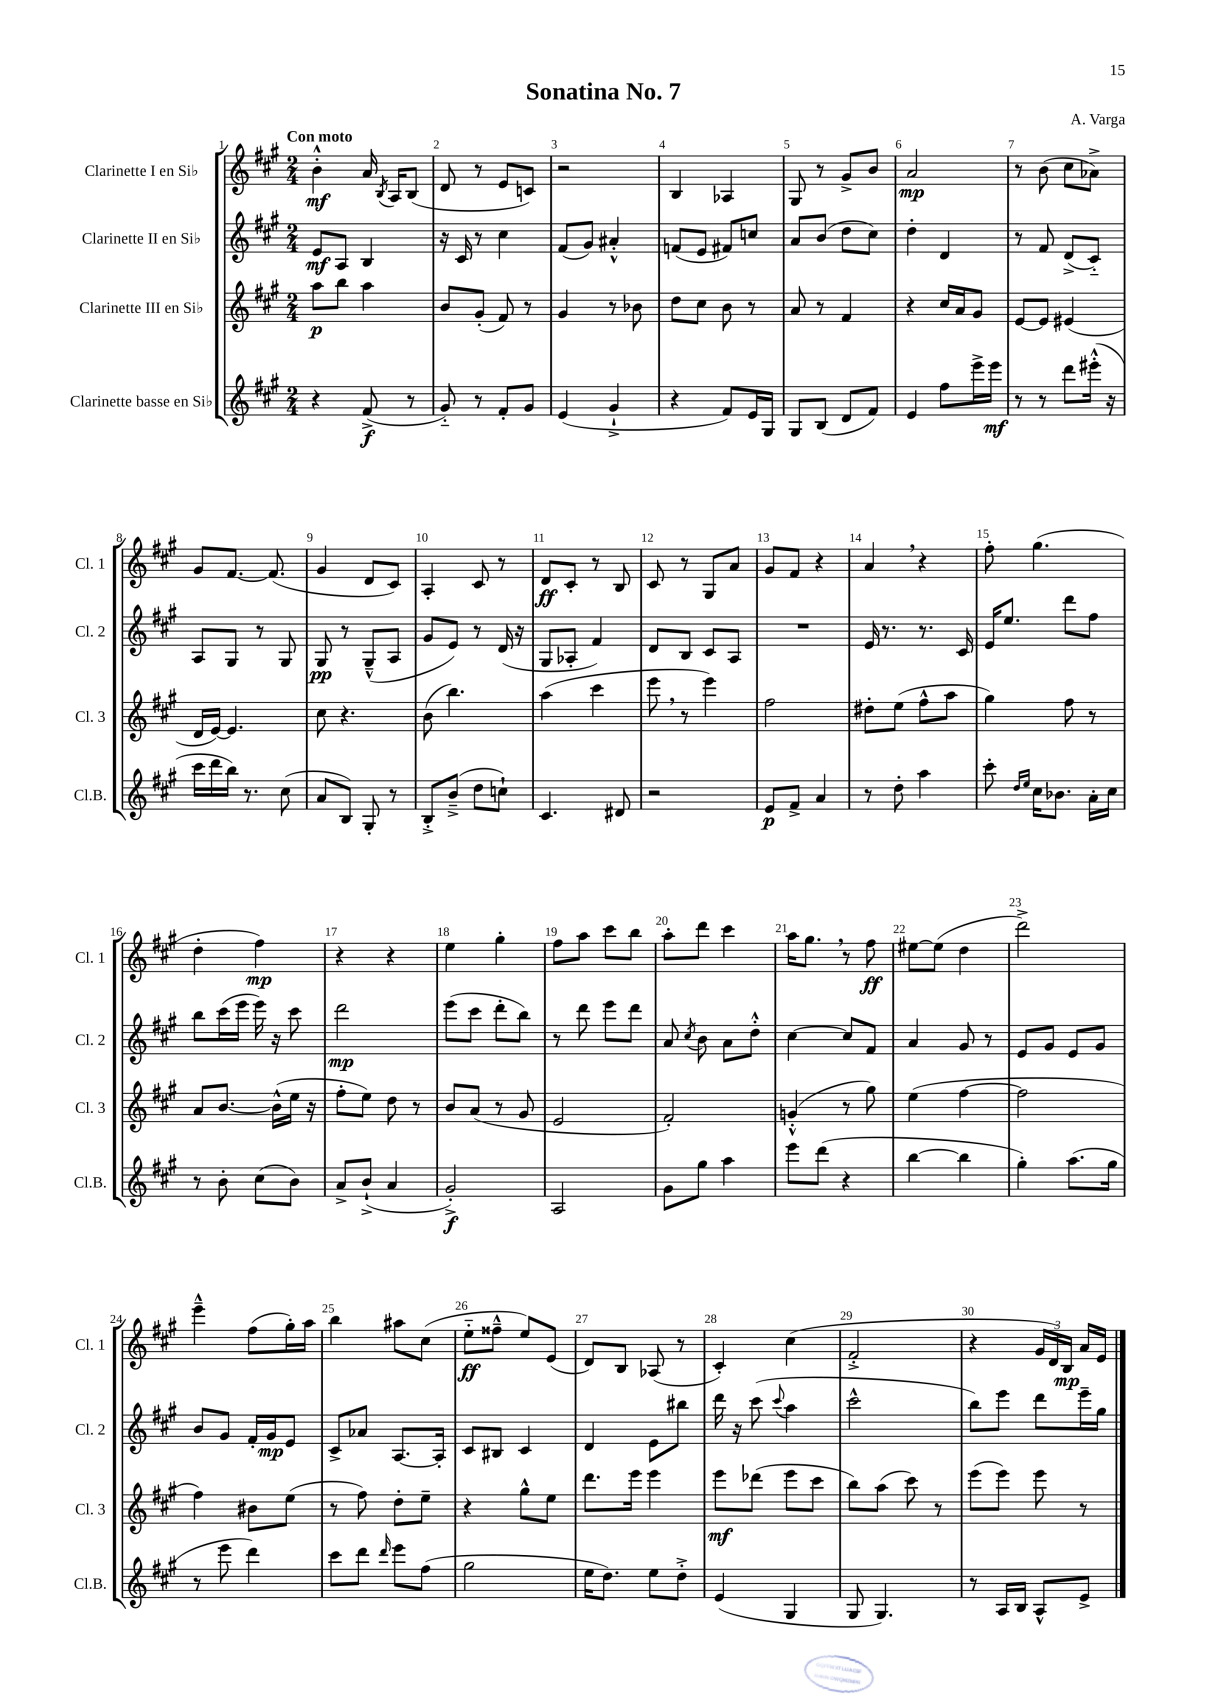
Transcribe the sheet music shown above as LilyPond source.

\header { title = "Sonatina No. 7" composer = "A. Varga" }
<<
\new StaffGroup <<
\new Staff = "s0" \with { instrumentName = "Clarinette I en Sib" shortInstrumentName = "Cl. 1" } {
    \clef treble \key a \major \numericTimeSignature \time 2/4 \tempo "Con moto"
    \autoBeamOff b'4-.-^\mf a'16 \acciaccatura { b8 } a16[ b8]( |
    d'8 r8 e'8[ c'8]) |
    r2 |
    b4 aes4 |
    gis8 r8 gis'8[-> b'8] |
    a'2\mp |
    r8 b'8( cis''8[ aes'8]->) |
    gis'8[ fis'8.]~ fis'8.( |
    gis'4 d'8[ cis'8]) |
    a4-. cis'8 r8 |
    d'8[\ff cis'8]-. r8 b8 |
    cis'8 r8 gis8[ a'8] |
    gis'8[ fis'8] r4 |
    a'4 \breathe r4 |
    fis''8-. gis''4.( |
    d''4-. fis''4\mp) |
    r4 r4 |
    e''4 gis''4-. |
    fis''8[ a''8] cis'''8[ b''8] |
    a''8[-. d'''8] cis'''4 |
    a''16[ gis''8.] \breathe r8 fis''8\ff |
    eis''8[~ eis''8]( d''4 |
    d'''2->) |
    e'''4---^ fis''8[( gis''16-.) a''16] |
    b''4 ais''8[ cis''8]( |
    e''8[-_\ff fisis''8]---^ e''8[) e'8]( |
    d'8[) b8] aes8( r8 |
    cis'4-.) cis''4( |
    fis'2-.-> |
    r4 \tuplet 3/2 { gis'16[ d'16) b16]\mp } a'16[ e'16] \bar "|." |
}
\new Staff = "s1" \with { instrumentName = "Clarinette II en Sib" shortInstrumentName = "Cl. 2" } {
    \clef treble \key a \major \numericTimeSignature \time 2/4
    \autoBeamOff e'8[\mf a8] b4 |
    r16 cis'16 r8 cis''4 |
    fis'8[( gis'8]) ais'4-.-^ |
    f'8[( e'8] fis'8[) c''8] |
    a'8[ b'8]( d''8[ cis''8]) |
    d''4-. d'4 |
    r8 fis'8 d'8[->( cis'8]-_) |
    a8[ gis8] r8 gis8 |
    gis8\pp r8 gis8[---^( a8] |
    gis'8[ e'8]) r8 d'16( r16 |
    gis8[ aes8]-. fis'4) |
    d'8[ b8] cis'8[ a8] |
    R2 |
    e'16 r8. r8. cis'16 |
    e'16[ e''8.] d'''8[ fis''8] |
    b''8[ cis'''16( e'''16] e'''16) r16 cis'''8 |
    d'''2\mp |
    e'''8[( cis'''8] d'''8[-. b''8]) |
    r8 d'''8 e'''8[ d'''8] |
    a'8 \acciaccatura { cis''8 } b'8 a'8[ d''8]-.-^ |
    cis''4~ cis''8[ fis'8] |
    a'4 gis'8 r8 |
    e'8[ gis'8] e'8[ gis'8] |
    b'8[ gis'8] fis'16[-. gis'16\mp e'8] |
    cis'8[-> aes'8] a8.[~ a16]-. |
    cis'8[ bis8] cis'4 |
    d'4 e'8[ bis''8] |
    d'''16 r16 cis'''8( \appoggiatura { cis'''8 } a''4 |
    cis'''2-^ |
    b''8[) e'''8] d'''8[ e'''16-- gis''16] \bar "|." |
}
\new Staff = "s2" \with { instrumentName = "Clarinette III en Sib" shortInstrumentName = "Cl. 3" } {
    \clef treble \key a \major \numericTimeSignature \time 2/4
    \autoBeamOff a''8[\p b''8] a''4 |
    b'8[ gis'8]-.( fis'8) r8 |
    gis'4 r8 bes'8 |
    d''8[ cis''8] b'8 r8 |
    a'8 r8 fis'4 |
    r4 cis''16[ a'16 gis'8] |
    e'8[~ e'8] eis'4( |
    d'16[ e'16]~) e'4. |
    cis''8 r4. |
    b'8( b''4.) |
    a''4( cis'''4 |
    e'''8 \breathe r8 e'''4) |
    fis''2 |
    dis''8[-. e''8]( fis''8[-^ a''8] |
    gis''4) fis''8 r8 |
    a'8[ b'8.]~ b'16[-^( e''16] r16 |
    fis''8[-. e''8]) d''8 r8 |
    b'8[ a'8]( r8 gis'8 |
    e'2 |
    fis'2-.) |
    g'4-.-^( r8 gis''8) |
    e''4( fis''4~ |
    fis''2 |
    fis''4) bis'8[ e''8]( |
    r8 fis''8) d''8[-. e''8]-- |
    r4 gis''8[-^ e''8] |
    d'''8.[ e'''16] e'''4 |
    e'''8[\mf des'''8]( e'''8[ cis'''8] |
    b''8[) a''8]( cis'''8) r8 |
    e'''8[( e'''8]) e'''8 r8 \bar "|." |
}
\new Staff = "s3" \with { instrumentName = "Clarinette basse en Sib" shortInstrumentName = "Cl.B." } {
    \clef treble \key a \major \numericTimeSignature \time 2/4
    \autoBeamOff r4 fis'8->\f( r8 |
    gis'8-_) r8 fis'8[-. gis'8] |
    e'4( gis'4-!-> |
    r4 fis'8[) e'16 gis16] |
    gis8[ b8]( d'8[ fis'8]) |
    e'4 fis''8[ e'''16-> e'''16]\mf |
    r8 r8 d'''8[ eis'''16]-.-^( r16 |
    cis'''16[ d'''16 b''16]) r8. cis''8( |
    a'8[ b8]) gis8-. r8 |
    b8[-.-> b'8]--->( d''8[ c''8]-!) |
    cis'4. dis'8 |
    r2 |
    e'8[\p fis'8]-> a'4 |
    r8 d''8-. a''4 |
    cis'''8-. \grace { d''16[ e''16] } cis''16[ bes'8.] a'16[-. cis''16] |
    r8 b'8-. cis''8[( b'8]) |
    a'8[-> b'8]-!->( a'4 |
    gis'2-.->\f) |
    a2 |
    gis'8[ gis''8] a''4 |
    e'''8[ d'''8]( r4 |
    b''4~ b''4 |
    gis''4-.) a''8.[( gis''16] |
    r8 e'''8 d'''4) |
    cis'''8[ d'''8] \grace { d'''16 } e'''8[ fis''8]( |
    gis''2 |
    e''16[ d''8.]) e''8[ d''8]-.-> |
    e'4( gis4 |
    gis8 gis4.) |
    r8 a16[ b16] a8[-^ e'8]-> \bar "|." |
}
>>
>>
\layout { \context { \Score \override BarNumber.break-visibility = ##(#f #t #t) barNumberVisibility = #all-bar-numbers-visible } }
